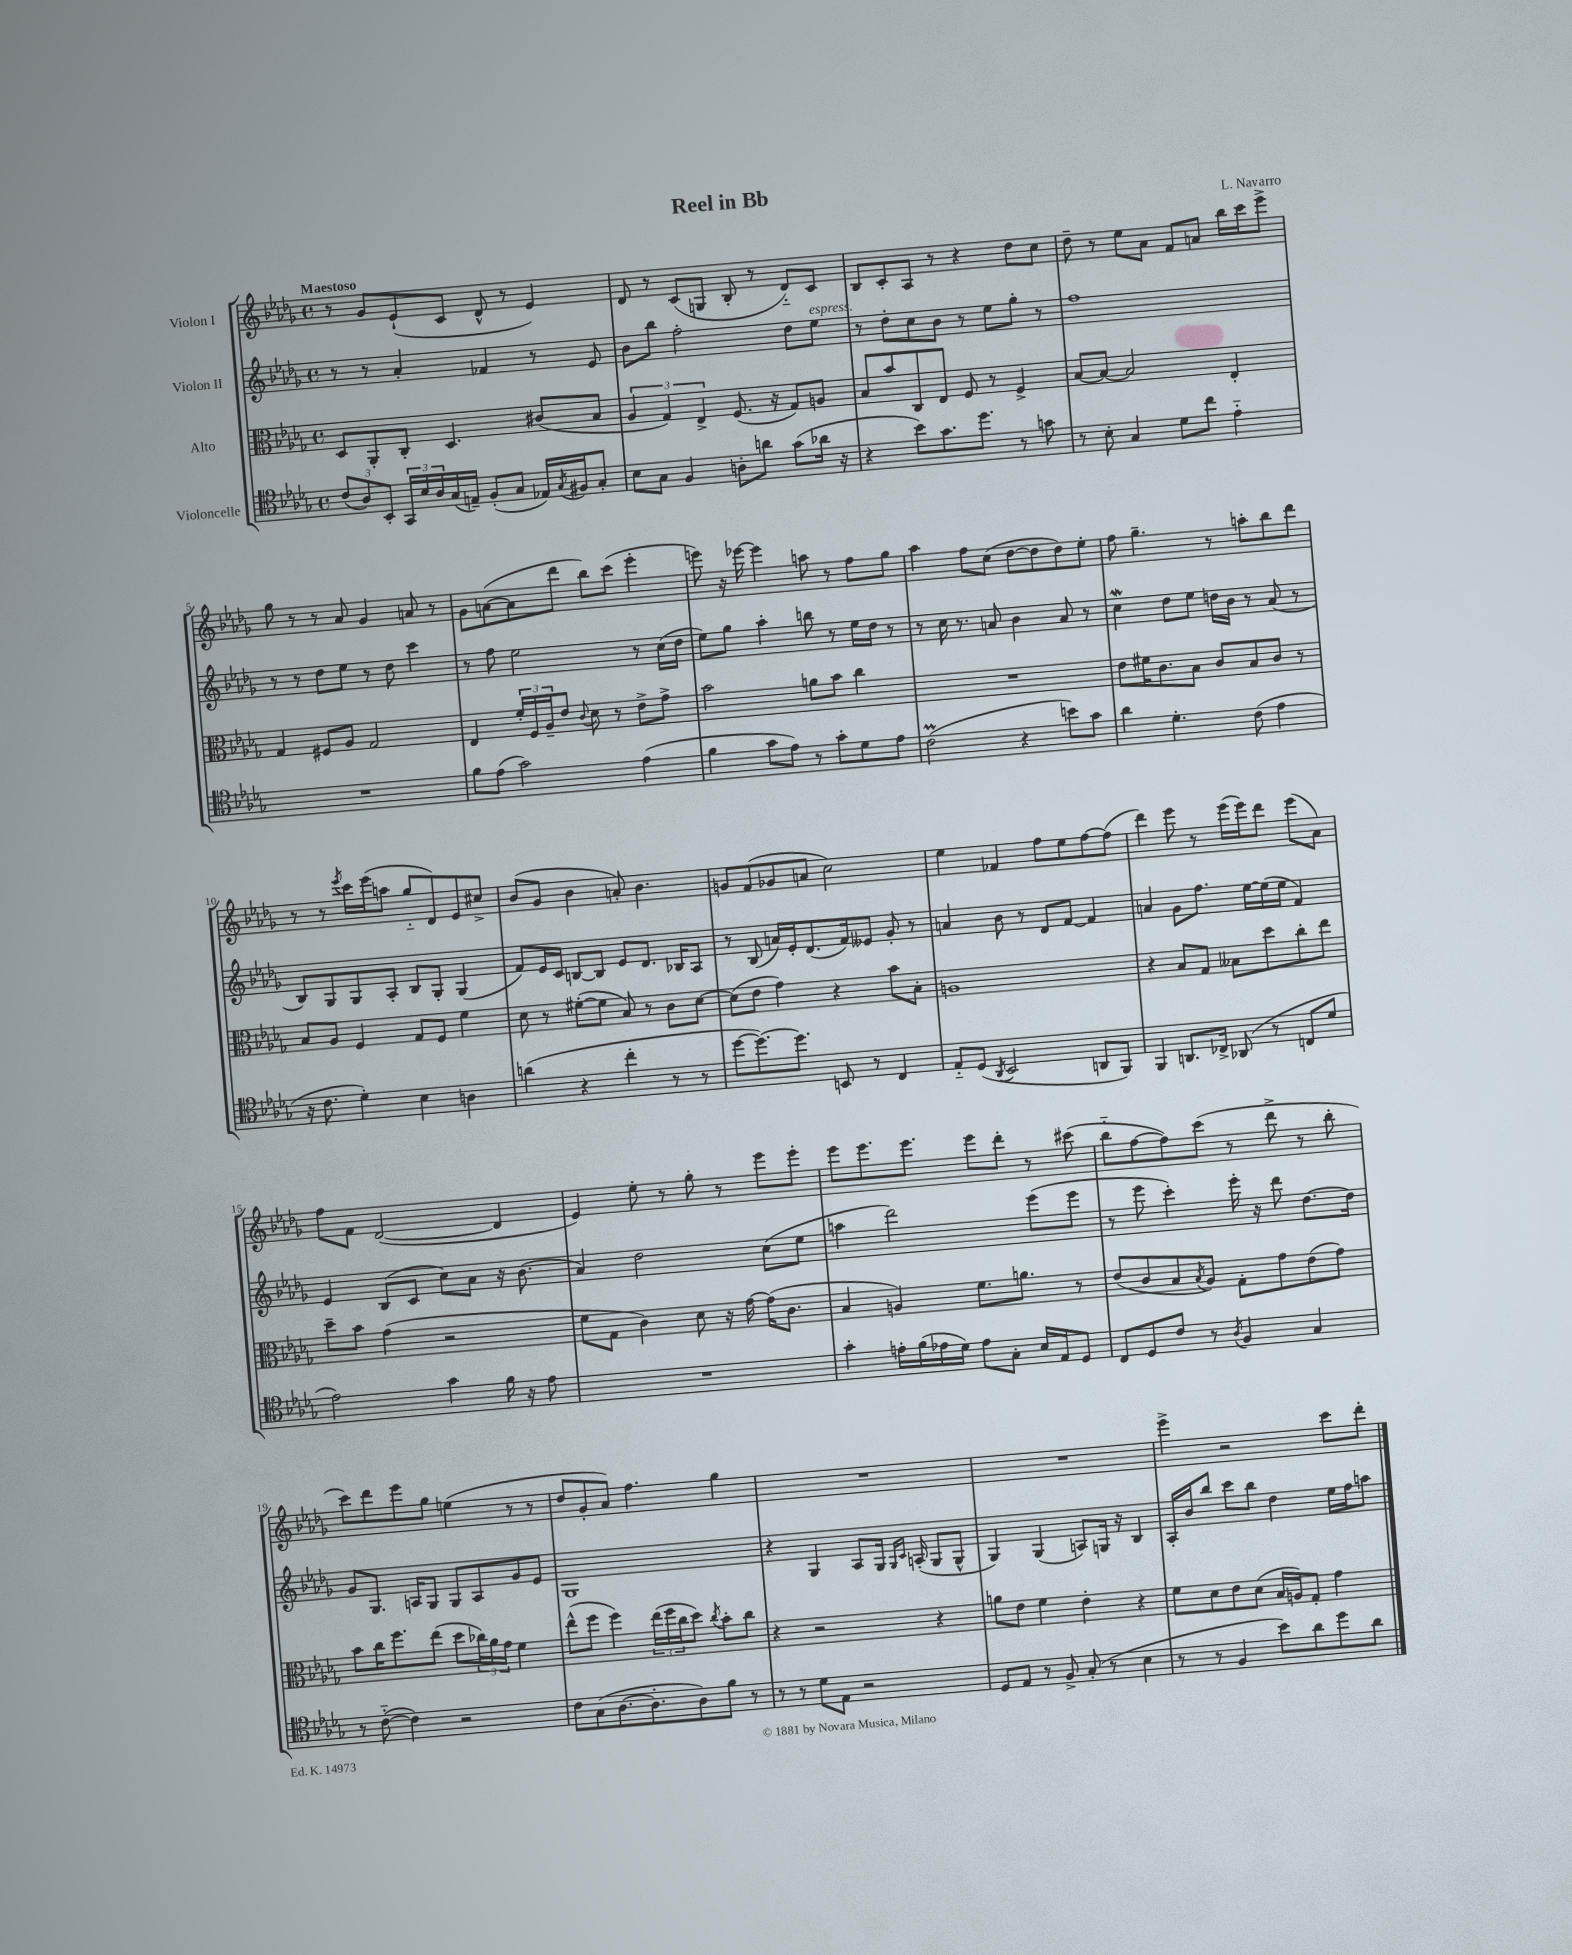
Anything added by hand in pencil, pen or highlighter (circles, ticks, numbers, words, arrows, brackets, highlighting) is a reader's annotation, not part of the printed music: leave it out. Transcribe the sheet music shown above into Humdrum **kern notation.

**kern	**kern	**kern	**kern
*staff4	*staff3	*staff2	*staff1
*clefC4	*clefC3	*clefG2	*clefG2
*k[b-e-a-d-g-]	*k[b-e-a-d-g-]	*k[b-e-a-d-g-]	*k[b-e-a-d-g-]
*M4/4	*M4/4	*M4/4	*M4/4
*met(c)	*met(c)	*met(c)	*met(c)
(12c	8D-	8r	8r
12A-)	.	.	.
.	8AA-'	8r	8g-
12BB-'	.	.	.
24GG-	8C'	4a-'	(8e-`
24B-	.	.	.
24A-	.	.	.
(16G-	4.D-	.	8c
16E~)	.	.	.
(8F'	.	4f-	8d-^^
8G-	.	.	8r
16E-)	(8c#	8r	4e-)
8qG-	.	.	.
16F#	.	.	.
8G-'	8B-	8e-	.
=	=	=	=
8B-	6A-	8b-	8d-
8G-	.	8bb-	8r
.	6G-)	.	.
4F	.	2ff'	(8c
.	6E-^	.	.
.	.	.	8G
8A'	(8.F	.	8B-'
8a	.	.	8r
.	16r	.	.
(8g-	8G-)	8dd-	8d-'~)
16a-	8A	8ee-	8c
16r	.	.	.
=	=	=	=
4r	8B-	8r	8B-
.	8b-	8dd-'	8c'
8b-)	8C	8cc	8A-
8.g-	8E-	8b-	8r
.	8F	8r	4r
8.dd-	.	.	.
.	8r	8ee-	.
8r	4F^	8gg-'	8dd-
8g	.	8r	8cc
=	=	=	=
8r	[8B-	1ff	8dd-~
8B-'	8B-_	.	8r
4G-	2B-]	.	8ee-
.	.	.	8a-
8d-	.	.	8f
8cc	.	.	8a
4e-'~	4E-'	.	16bb-
.	.	.	16ccc
.	.	.	8eee-^
=	=	=	=
1r	4G-	8r	8gg-
.	.	8r	8r
.	8F#	8dd-	8r
.	8A-	8ee-	8a-
.	2G-	8r	4g-
.	.	8dd-	.
.	.	4ccc	8a
.	.	.	8r
=	=	=	=
8f	4E-	8r	8g-
(8e-	.	8ff	([8a
2g-)	24f'	2ee-	8a]
.	24F	.	.
.	24A-~	.	.
.	8e-	.	8ddd-
.	8qqc	.	.
.	8d-	.	8bb-)
.	8r	.	(8ccc
(4e-	8e-^	8r	4eee-'
.	8g-^	(16cc	.
.	.	16dd-	.
=	=	=	=
4f	2b-	8ee-)	8eee)
.	.	8gg-	16r
.	.	.	[16eee-
8g-	.	4aa-'	4eee-]
8e-)	.	.	.
8r	8a	8bb	8aa
8g-'	8b-	8r	8r
8d-	4cc	16ee-	8ff
.	.	16dd-	.
8e-	.	8r	8gg-
=	=	=	=
(2c	1r	8r	4aa-
.	.	16cc	.
.	.	8.r	.
.	.	.	8ff
.	.	8a	(8cc
4r	.	4b-	[8dd-
.	.	.	8dd-]
8b)	.	8a	8dd-)
8g-	.	8r	8ee-'
=	=	=	=
4a-	8e-	4cc	8ff
.	16f#	.	4.gg-~
.	8.c	.	.
4.d-'	.	8dd-	.
.	8B-	8ee-	.
.	8c	16dd	8r
.	.	16b-	.
(8c	8B-	8r	8aa'
4e-	8c	(8a-	8bb-
.	8r	8r	8ddd-
=	=	=	=
16r	8B-	8B-)	8r
8.c	.	.	.
.	8A-	8G-	8r
.	.	.	8qeee-
4d-')	4F	8G-	16ccc
.	.	.	(16eee-
.	.	8A-'	8aa
4B-	8G-	8B-	8gg-'~
.	8F	8G-'	8d-)
4A	4f	(4G-	8e-
.	.	.	8cc#^
=	=	=	=
(4a	8d-	8f)	(8b-
.	8r	16e-	8g-
.	.	16c	.
4r	([8f#'	[8B	4b-
.	8f#]	8B]	.
4cc'	8B-)	8e-	8a')
.	8r	8.d-	4.b-
8r	8c	.	.
.	.	16B-	.
8r	[8d-	8A-	.
=	=	=	=
[8dd-	(8d-]	8r	8g
8.dd-_)	8e-	(8B-	(8f
.	4g-)	16a)	8g-
8.dd-]	.	16e-'	.
.	.	(8.d-	8a
8BB	4r	.	2cc)
.	.	16f)	.
8r	.	8e--	.
4C	8b-	8g-'	.
.	8B-'	8r	.
=	=	=	=
8E-'~	1A	4a	4ee-
(8D-	.	.	.
8qAA-	.	.	.
2BB-	.	8b-	4f-
.	.	8r	.
.	.	8d-	8ff
.	.	[8f	8ee-
8AA	.	4f]	[8ff
8FF)	.	.	(8ff]
=	=	=	=
4FF	4r	4a	4ddd-)
8.AA	8B-	8g-	8eee-
.	8G-	8.ff	8r
16C-^	.	.	.
(8AA-	8B--	.	(16eee-
.	.	[16ee-	16eee-)
8r	8dd-	(16ee-]	8ddd-
.	.	16ee-	.
8C	8cc'	4f)	(8eee-
8d-	8ee-	.	8a-)
=	=	=	=
2e-)	8dd-~	4e-	8ff
.	8b-	.	8f
.	(4g-	(8B-	([2d-
.	.	8c	.
4g-	2r	8cc)	.
.	.	8a-	.
16f	.	16r	4d-]
16r	.	(8.b-	.
8e-	.	.	.
=	=	=	=
1r	8f	4a-)	4e-)
.	8G-	.	.
.	4c)	2dd-	8ee-'
.	.	.	8r
.	8d-	.	8gg-'
.	16r	.	8r
.	[16g-	.	.
.	(16g-]	(8cc	8eee-
.	8.c	.	.
.	.	8ee-	8eee-'
=	=	=	=
4g-'	4B-	4aa	8eee-
.	.	.	8.eee-
16e'	4A)	2ddd-)	.
(16f	.	.	8.eee-
16e-	.	.	.
16d-)	.	.	.
8e-	8.f	.	8eee-
8G-'	.	.	8ddd-'
.	8.a	.	.
16B-	.	(8eee-	8r
16E-	.	.	.
8D-	8r	8eee-	(8ccc#
=	=	=	=
8C	(8e-	8r	8bb-'~
8D-	8c	8eee-	[8ff
8c	8B-	4ccc')	8ff])
.	8qB-	.	.
8r	8A-)	.	(8ccc
8qA-	.	.	.
4F	8G-'	16eee-'	8r
.	.	16r	.
.	8g-	8ddd-	8ddd-^
4G-	(8e-	[8.dd-	8r
.	8g-)	.	8bb-'
.	.	16dd-]	.
=	=	=	=
8r	8b-	8g-	8ccc)
([8c'~	16cc	8.G-	8ddd-
.	8.ff	.	.
4c])	.	.	8eee-
.	.	16A	.
.	(8ee-	8G-	8gg-
2r	8dd-	8G-	(4ee
.	24cc-)	8A	.
.	24a-	.	.
.	24g-	.	.
.	4f	8g-	8r
.	.	8e-	8r
=	=	=	=
8c	(8ee-^^	1G-	8dd-
(8G-	8ff	.	8g-'
[8.A-	4ff)	.	8a-)
.	.	.	4.ff
8.A-']	.	.	.
.	(24ee-	.	.
.	24ff	.	.
.	24cc	.	.
8A-)	8dd-)	.	.
.	8qcc	.	.
8f	8b-'	.	4gg-
8r	8cc	.	.
=	=	=	=
8r	4r	4r	1r
8r	.	.	.
8d-	2r	4G-	.
8E-	.	.	.
2r	.	8A-	.
.	.	16G-	.
.	.	16qqG-	.
.	.	16qqc	.
.	.	(16A'	.
.	4r	8G-	.
.	.	8G-^^	.
=	=	=	=
8D-	8a	4G-)	1r
8E-	8e-	.	.
8r	4f	(4G-	.
8F^	.	.	.
(8G-'	4e-'	8A)	.
8r	.	16G	.
.	.	16r	.
4B-	4r	4B-	.
=	=	=	=
8r	8f	16A-'	4eee-^
.	.	16b-	.
8r	8d-	8bb-	.
4F	8e-	8ccc	2r
.	(8d-	8bb-	.
8b-)	16B-	4dd-	.
.	16A)	.	.
8a-	8G-'	.	.
8dd-	4g-	16ee-	8ccc
.	.	16ff	.
8a-	.	8aa	8ddd-'
==	==	==	==
*-	*-	*-	*-
